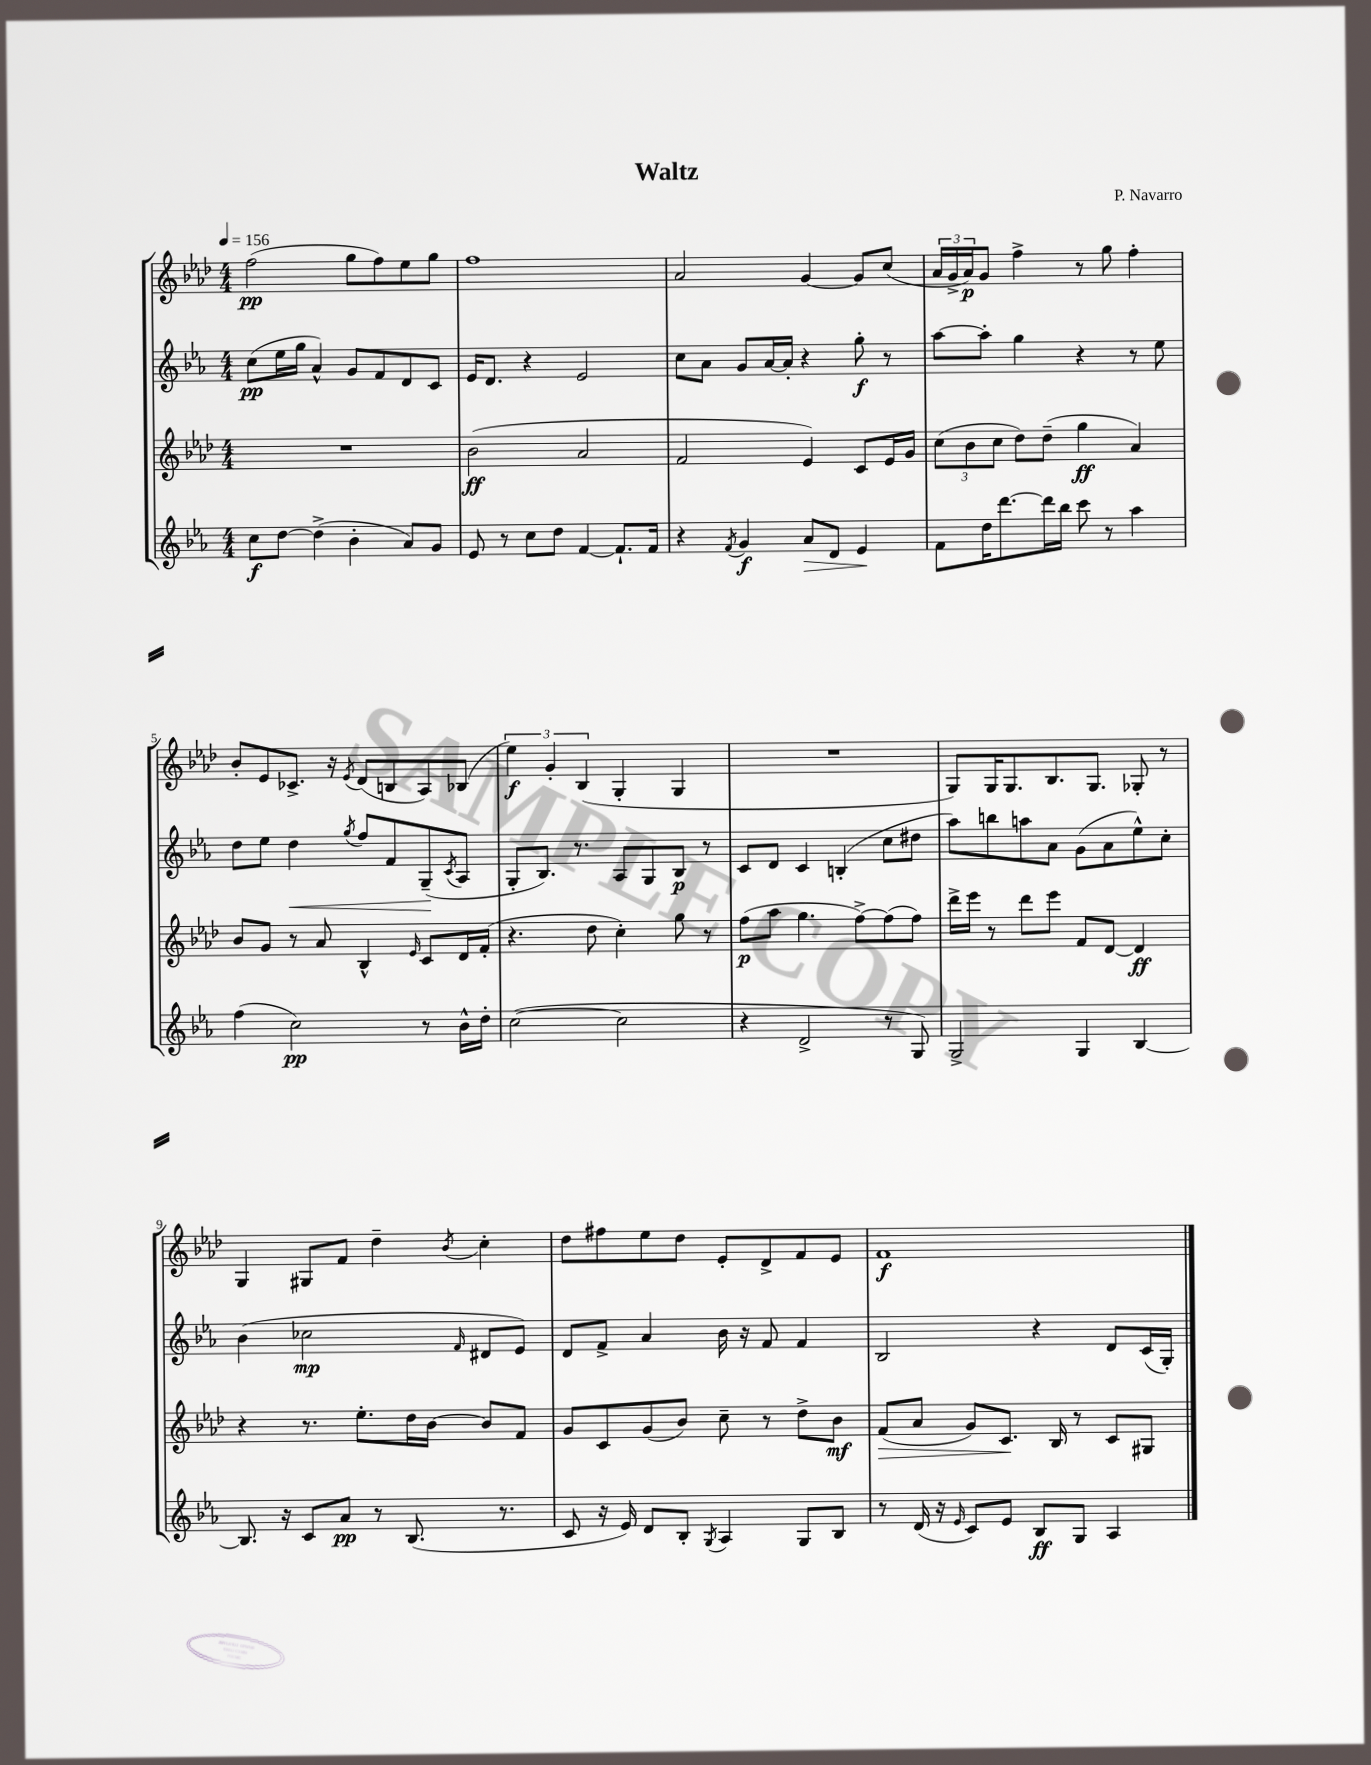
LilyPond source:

\header { title = "Waltz" composer = "P. Navarro" }
<<
\new StaffGroup <<
\new Staff = "s0" {
    \clef treble \key aes \major \numericTimeSignature \time 4/4 \tempo 4 = 156
    f''2\pp( g''8 f''8) ees''8 g''8 |
    f''1 |
    aes'2 g'4~ g'8 c''8( |
    \tuplet 3/2 { aes'16 g'16-> aes'16\p) } g'8 f''4-> r8 g''8 f''4-. |
    bes'8-. ees'8 ces'8.-> r16 \acciaccatura { ees'8 } des'8( b8 aes8) bes8( |
    \tuplet 3/2 { ees''4\f) g'4-. bes4( } g4-. g4 |
    R1 |
    g8) g16 g8. bes8. g8. ges8-. r8 |
    g4 gis8 f'8 des''4-- \acciaccatura { bes'8 } c''4-. |
    des''8 fis''8 ees''8 des''8 ees'8-. des'8-> f'8 ees'8 |
    f'1\f \bar "|." |
}
\new Staff = "s1" {
    \clef treble \key ees \major \numericTimeSignature \time 4/4
    c''8\pp( ees''16 g''16 aes'4-^) g'8 f'8 d'8 c'8 |
    ees'16 d'8. r4 ees'2 |
    c''8 aes'8 g'8 aes'16~ aes'16-. r4 g''8-.\f r8 |
    aes''8~ aes''8-. g''4 r4 r8 ees''8 |
    d''8 ees''8 d''4\< \acciaccatura { g''8 } f''8 f'8 g8--\!( \acciaccatura { c'8 } aes8 |
    g8-. bes8.) r8. aes8 g8 bes8\p r8 |
    c'8 d'8 c'4 b4-.( c''8 dis''8 |
    aes''8) b''8 a''8 aes'8 g'8( aes'8 ees''8-^) c''8-. |
    bes'4( ces''2\mp \grace { f'16 } dis'8 ees'8) |
    d'8 f'8-> aes'4 bes'16 r16 f'8 f'4 |
    bes2 r4 d'8 c'16( g16-.) \bar "|." |
}
\new Staff = "s2" {
    \clef treble \key aes \major \numericTimeSignature \time 4/4
    R1 |
    bes'2\ff( aes'2 |
    f'2 ees'4) c'8 ees'16 g'16 |
    \tuplet 3/2 { c''8( bes'8 c''8 } des''8) des''8--( g''4\ff aes'4) |
    bes'8 g'8 r8 aes'8 bes4-^ \grace { ees'16 } c'8 des'16 f'16-.( |
    r4. des''8 c''4-.) g''8 r8 |
    f''8\p( aes''8 g''4. f''8~->) f''8( f''8) |
    des'''16-> ees'''16 r8 des'''8 ees'''8 f'8 des'8~ des'4\ff |
    r4 r8. ees''8.-. des''16 bes'16~ bes'8 f'8 |
    g'8 c'8 g'8( bes'8) c''8-- r8 des''8-> bes'8\mf |
    f'8\>( aes'8 g'8) c'8.\! bes16 r8 c'8 gis8 \bar "|." |
}
\new Staff = "s3" {
    \clef treble \key ees \major \numericTimeSignature \time 4/4
    c''8\f d''8~ d''4->( bes'4-. aes'8) g'8 |
    ees'8 r8 c''8 d''8 f'4~ f'8.-! f'16 |
    r4 \acciaccatura { f'8 } g'4\f aes'8\> d'8 ees'4\! |
    f'8 d''16 d'''8.~ d'''16 bes''16 c'''8 r8 aes''4 |
    f''4( c''2\pp) r8 bes'16-^ d''16-. |
    c''2~( c''2 |
    r4 d'2-> r8 g8) |
    g2-> g4 bes4~ |
    bes8. r16 c'8 aes'8\pp r8 bes8.( r8. |
    c'8 r16 ees'16) d'8 bes8-. \acciaccatura { g8 } aes4 g8 bes8 |
    r8 d'16( r16 \grace { ees'16 } c'8) ees'8 bes8\ff g8 aes4 \bar "|." |
}
>>
>>
